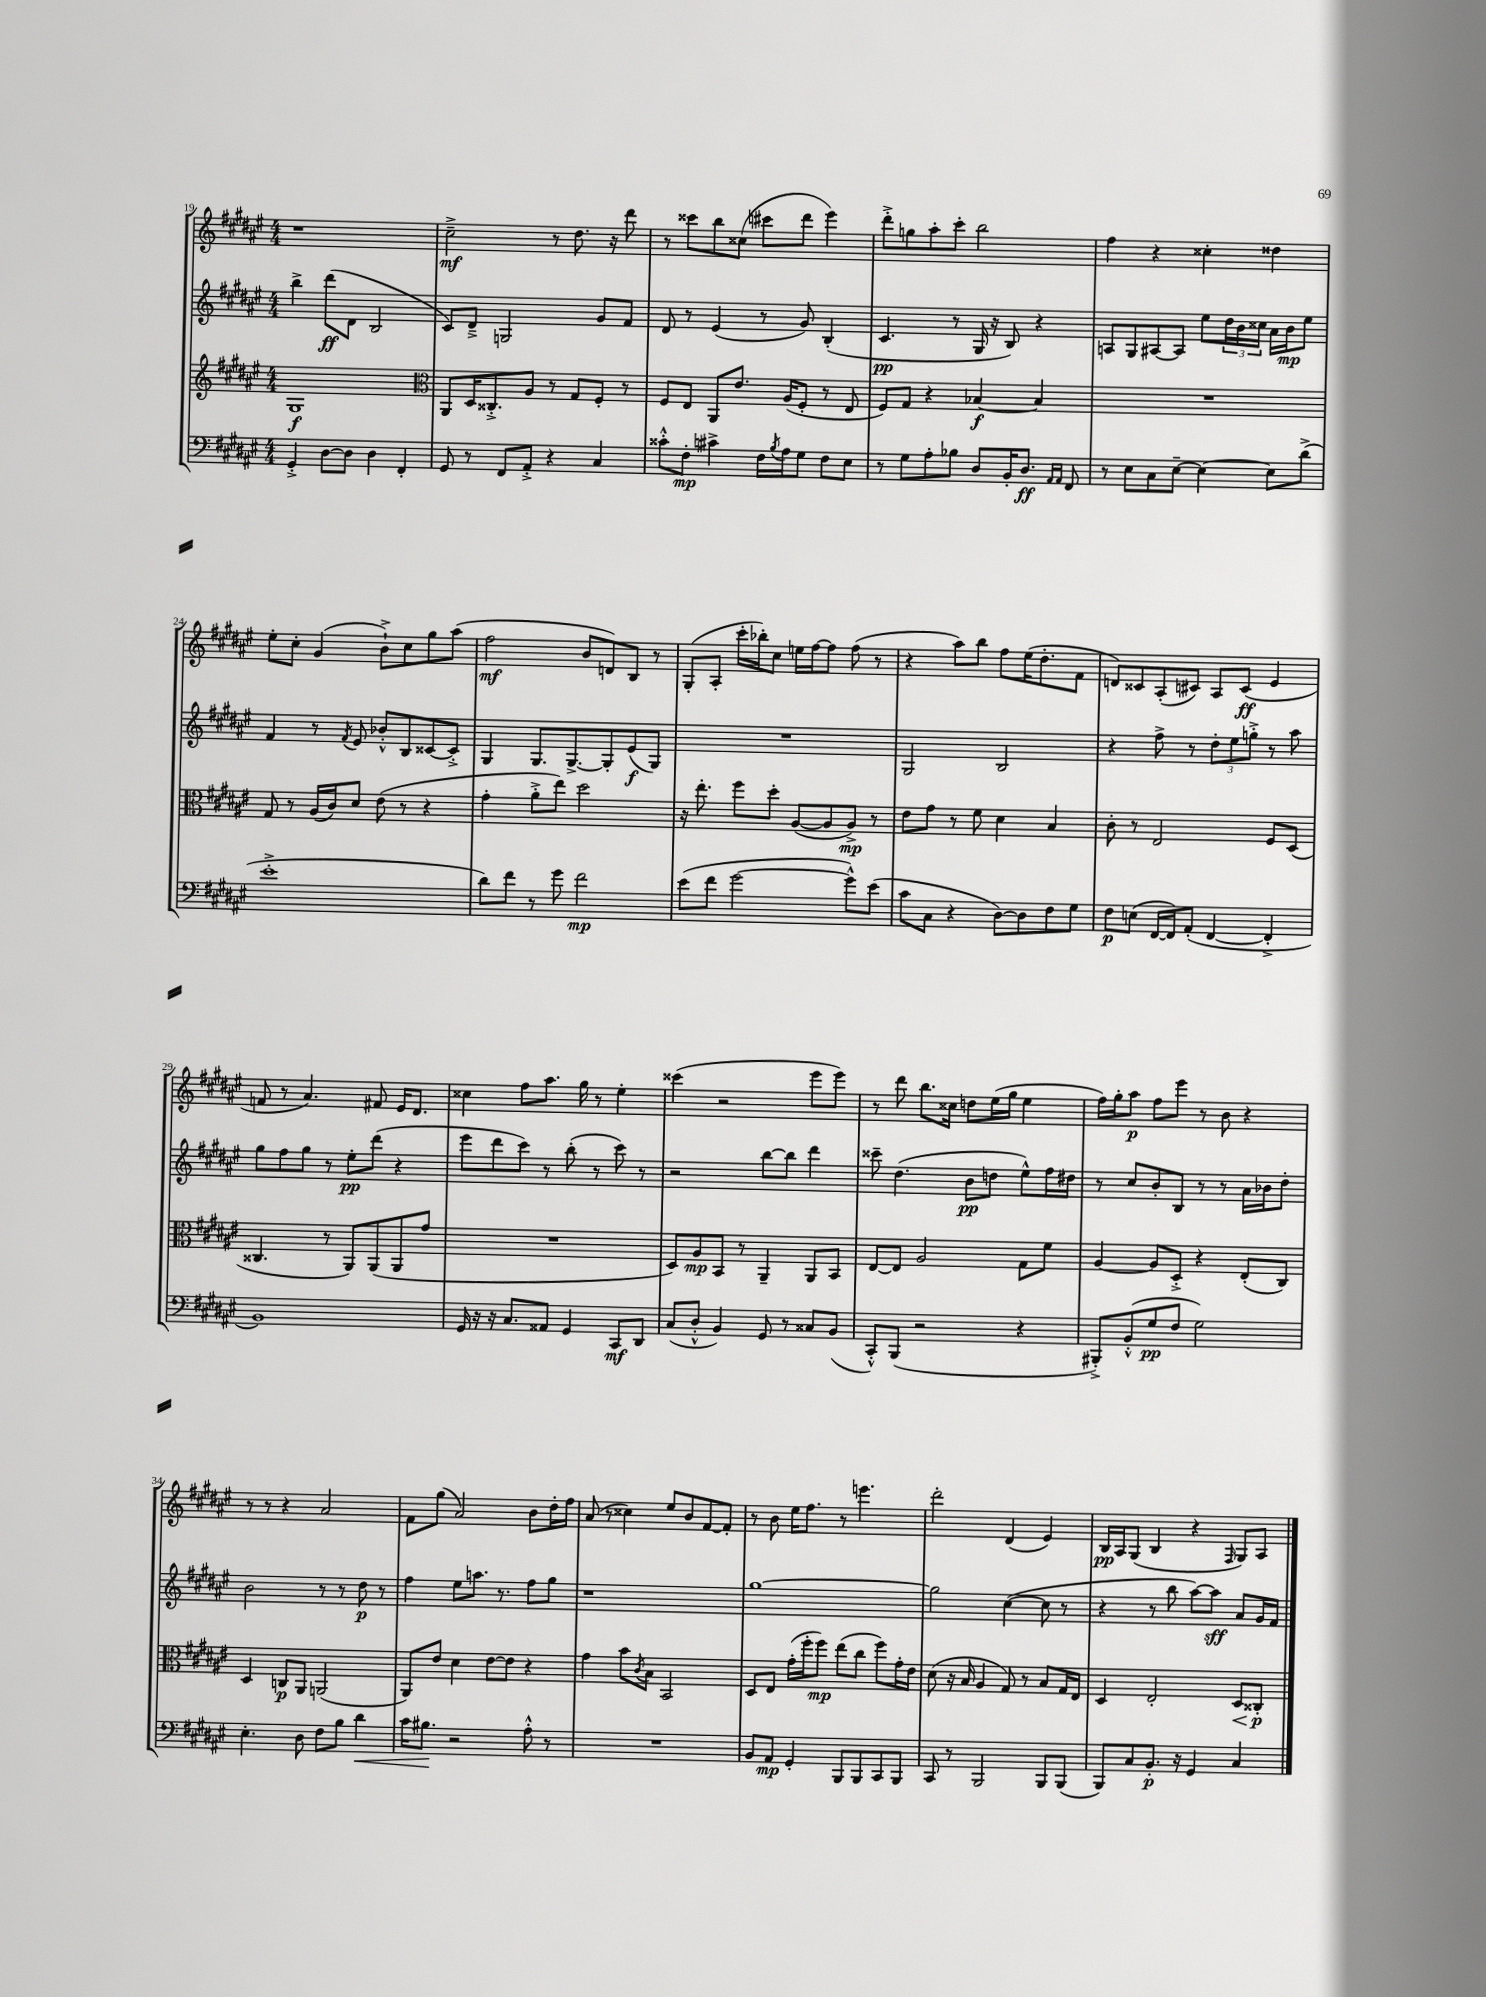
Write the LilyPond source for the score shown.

<<
\new StaffGroup <<
\new Staff = "s0" {
    \clef treble \key fis \major \numericTimeSignature \time 4/4
    r1 |
    cis''2--->\mf r8 dis''8. r16 dis'''8 |
    r8 cisis'''8 b''8 cisis''8( cis'''8 dis'''8 eis'''4) |
    dis'''8-.-> g''8 ais''8-. cis'''8-. b''2 |
    fis''4 r4 cisis''4-. disis''4 |
    eis''8-. cis''8-. gis'4( b'8-!->) cis''8 gis''8 ais''8( |
    fis''2\mf b'8 d'8) b8 r8 |
    gis8-.( ais8-. cis'''16-. bes''16-.) cis''8 e''16 fis''16~ fis''8 fis''8( r8 |
    r4 ais''8) b''8 fis''8 eis''16( dis''8.-. fis'8 |
    d'8) cisis'8 ais8-.( cis'8) ais8 cis'8\ff( eis'4 |
    f'8 r8 ais'4.) fis'8 eis'16 dis'8. |
    cisis''4 fis''8 ais''8. gis''16 r8 eis''4-. |
    cisis'''4( r2 eis'''8 eis'''8) |
    r8 dis'''8 b''8. cisis''16 d''8 eis''16( gis''16 eis''4 |
    fis''16) gis''16-. ais''8\p fis''8 eis'''8 r8 b'8 r4 |
    r8 r8 r4 ais'2 |
    fis'8 gis''8( ais'2) b'8 dis''16-. fis''16 |
    ais'8( r8 cisis''4) eis''8 b'8 fis'8~ fis'8-. |
    r8 b'8 eis''16 fis''8. r8 e'''4. |
    dis'''2-. dis'4( eis'4) |
    b16\pp ais16 gis8( b4 r4 \grace { fis16 } gis8) ais8 \bar "|." |
}
\new Staff = "s1" {
    \clef treble \key fis \major \numericTimeSignature \time 4/4
    b''4-> dis'''8\ff( dis'8 b2 |
    cis'8) dis'8---> g2 gis'8 fis'8 |
    dis'8 r8 eis'4( r8 gis'8) b4-.( |
    cis'4.\pp r8 gis16 r16 b8) r4 |
    a8 gis8 ais8~ ais8 eis''8 \tuplet 3/2 { dis''16 b'16 cisis''16 } ais'16 b'16\mp eis''8 |
    fis'4 r8 \acciaccatura { fis'8 } eis'8 bes'8-.-^ b8 cisis'8~ cisis'8-.-> |
    gis4 gis8. gis8.~-> gis8-. eis'8\f( gis8) |
    R1 |
    gis2 b2 |
    r4 fis''8-> r8 \tuplet 3/2 { dis''8-. eis''8 g''8-.-> } r8 ais''8 |
    gis''8 fis''8 gis''8 r8 eis''8-.\pp dis'''8( r4 |
    eis'''8 dis'''8 cis'''8) r8 b''8-.( r8 cis'''8) r8 |
    r2 b''8~ b''8 dis'''4 |
    cisis'''8-- dis''4.( b'8\pp d''8 eis''8-^) fis''16 dis''16 |
    r8 cis''8 b'8-. b8 r8 r8 ais'16 bes'16 dis''8-. |
    b'2 r8 r8 dis''8\p r8 |
    fis''4 eis''8 a''8. r8. fis''8 gis''8 |
    r1 |
    gis''1~ |
    gis''2 cis''4~( cis''8 r8 |
    r4 r8 b''8 ais''8~) ais''8\sff ais'8 gis'16 fis'16 \bar "|." |
}
\new Staff = "s2" {
    \clef treble \key fis \major \numericTimeSignature \time 4/4
    gis1\f |
    \clef alto ais,8 dis16 cisis8.-.-> ais8 r8 gis8 fis8-. r8 |
    fis8 eis8 ais,8 eis'8. ais16( fis8-. r8 eis8 |
    fis8) gis8 r4 bes4~\f bes4 |
    R1 |
    gis8 r8 ais16( cis'16) dis'8 eis'8( r8 r4 |
    gis'4-. ais'8-.-> eis''8) dis''2 |
    r16 eis''8.-. fis''8 dis''8-. ais8~( ais8 ais8->\mp) r8 |
    eis'8 gis'8 r8 fis'8 dis'4 b4 |
    cis'8-. r8 eis2 fis8 dis8( |
    cisis4. r8 ais,8) ais,8( ais,8 gis'8 |
    R1 |
    dis8) ais8\mp b,8 r8 ais,4-- ais,8 b,8 |
    eis8~ eis8 ais2 gis8 fis'8 |
    ais4~ ais8 dis8-.-> r4 eis8-.( cis8) |
    dis4 c8\p ais,8 a,2( |
    ais,8) eis'8 dis'4 eis'8~ eis'8 r4 |
    gis'4 b'8 \acciaccatura { cis'8 } b8 b,2 |
    dis8 eis8 gis'16-.( fis''16-. fis''8\mp) eis''8( cis''8 fis''8) gis'16-. eis'16 |
    dis'8( r16 b16 ais4 gis8) r8 b8 gis16 eis16 |
    dis4 eis2-. dis8\< cisis8-.\p\! \bar "|." |
}
\new Staff = "s3" {
    \clef bass \key fis \major \numericTimeSignature \time 4/4
    gis,4-.-> dis8~ dis8 dis4 fis,4-. |
    gis,8 r8 fis,8 ais,8-.-> r4 cis4 |
    cisis'8-.-^ fis8-.\mp cis'4-> fis16 \acciaccatura { b8 } ais16 gis8 fis8 eis8 |
    r8 gis8 ais8-. bes8 dis8 b,16-. dis8.\ff \grace { ais,16 ais,16 } fis,8 |
    r8 eis8 cis8 eis8~-- eis4~ eis8 dis'8->( |
    eis'1-.-> |
    dis'8) fis'8 r8 gis'8 fis'2\mp |
    eis'8( fis'8 gis'2~ gis'8-^) eis'8( |
    cis'8 cis8 r4 dis8~) dis8 fis8 gis8 |
    fis8\p e8( fis,16~ fis,16) ais,8-.( fis,4~ fis,4-.-> |
    b,1) |
    gis,16 r16 r16 cis8. aisis,8 gis,4 cis,8\mf dis,8 |
    cis8( dis8-.-^ b,4) gis,8 r8 cisis8 b,8( |
    cis,8-.-^) b,,8( r2 r4 |
    bis,,8-.->) b,8-.-^( gis8\pp fis8 gis2) |
    eis4.-. dis8 fis8 b8 dis'4\< |
    cis'16 bis8.\! r2 ais8-.-^ r8 |
    R1 |
    b,8 ais,8\mp gis,4-. b,,8 b,,8 cis,8 b,,8 |
    cis,8 r8 b,,2 b,,8 b,,8( |
    b,,8) cis8 b,8.-.\p r16 gis,4 cis4 \bar "|." |
}
>>
>>
\layout { \context { \Score currentBarNumber = #19 } }
